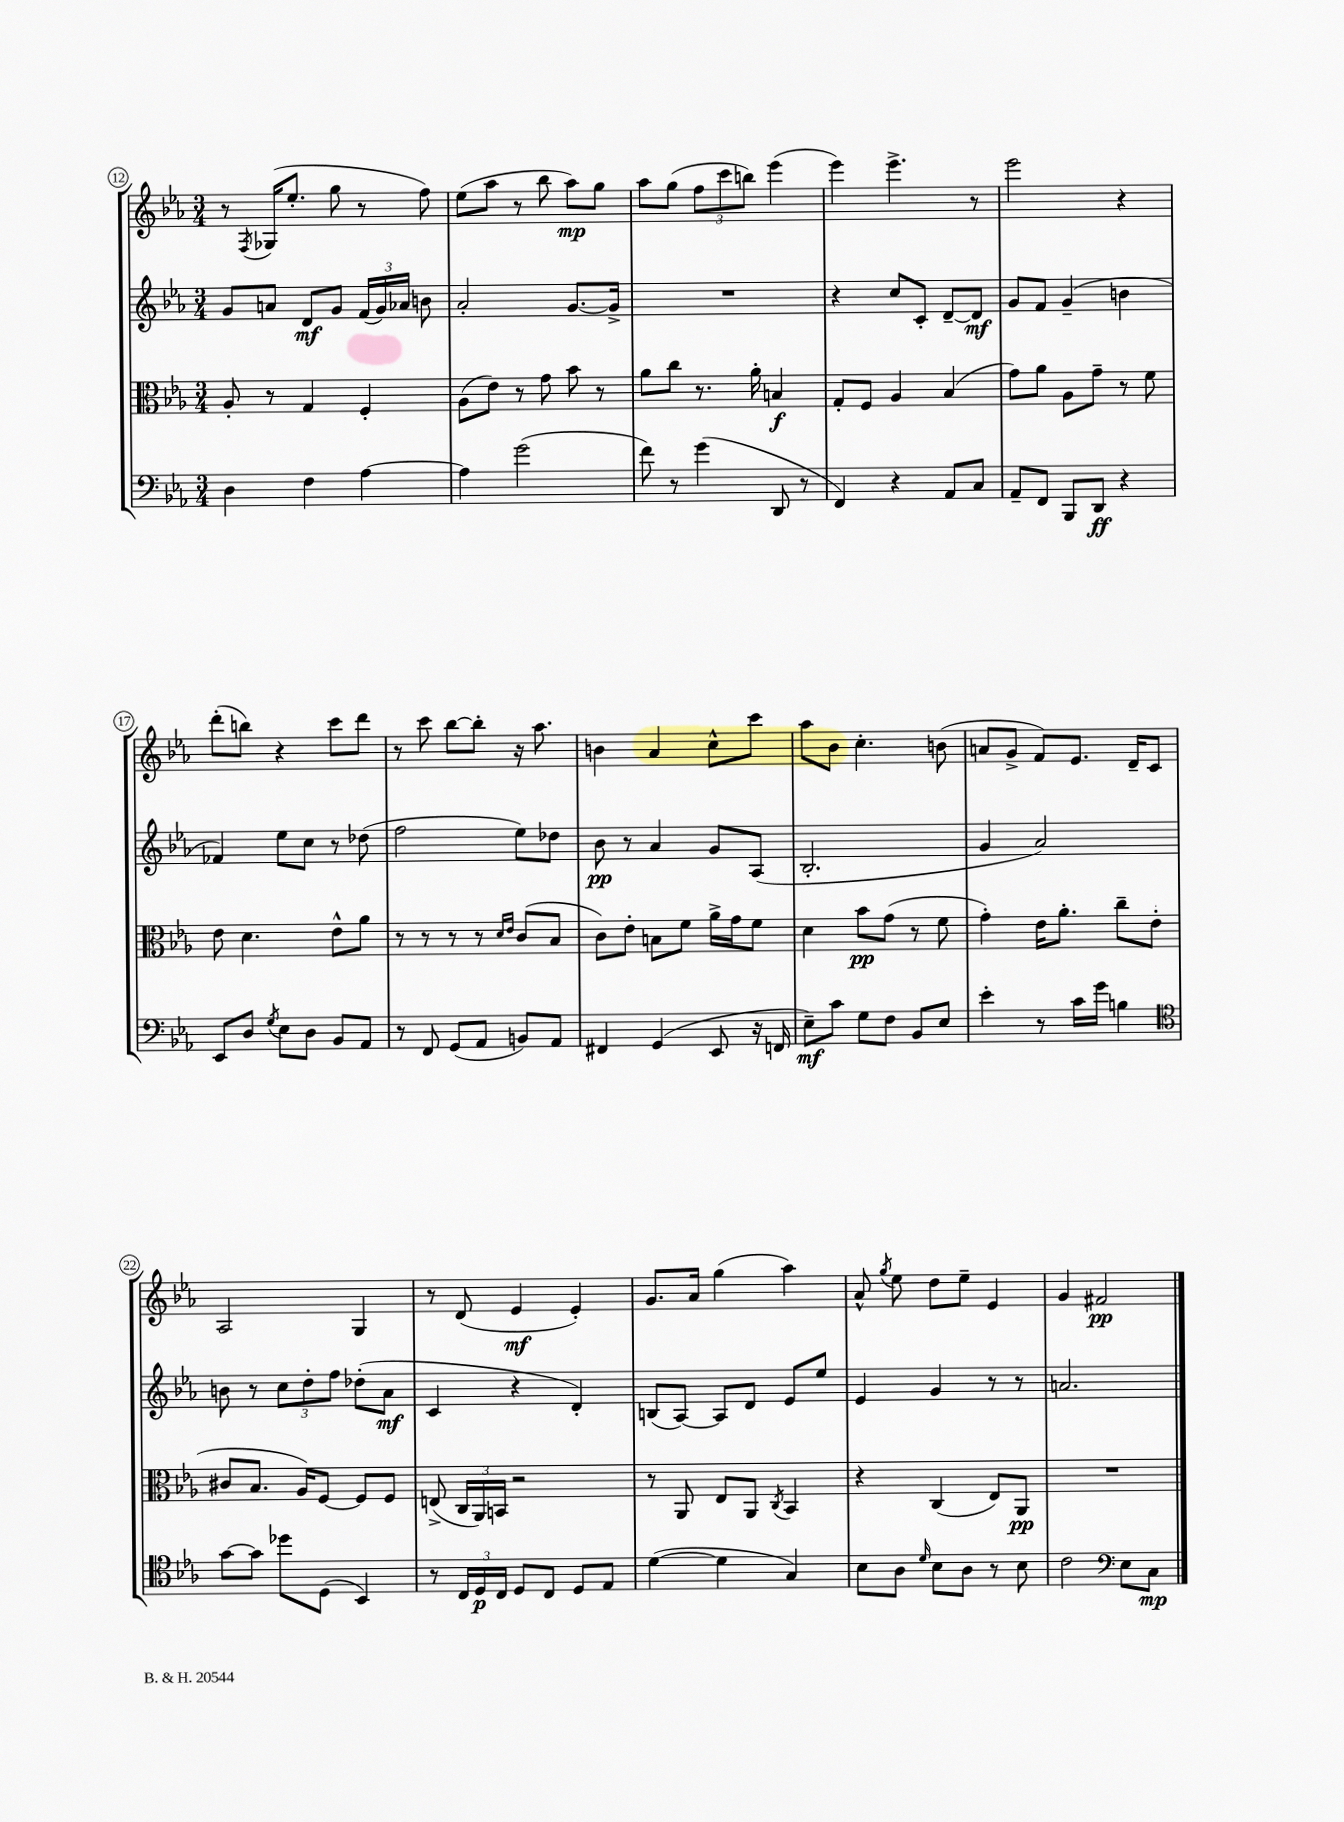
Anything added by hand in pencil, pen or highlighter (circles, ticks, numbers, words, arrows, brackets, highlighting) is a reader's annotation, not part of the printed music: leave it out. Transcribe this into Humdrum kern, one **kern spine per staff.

**kern	**kern	**kern	**kern
*staff4	*staff3	*staff2	*staff1
*clefF4	*clefC3	*clefG2	*clefG2
*k[b-e-a-]	*k[b-e-a-]	*k[b-e-a-]	*k[b-e-a-]
*M3/4	*M3/4	*M3/4	*M3/4
4D\	8A-'/	8g/L	8r
.	.	.	8qF/
.	8r	8a/J	(16G-/LK
.	.	.	8.ee-'/J
4F\	4G/	8d/L	.
.	.	8g/J	8gg\
[4A-\	4F'/	(24f/LL	8r
.	.	24g/)	.
.	.	24a-/JJ	.
.	.	8b\	8ff\)
=	=	=	=
4A-\]	(8A-\L	2a-'/	(8ee-\L
.	8e-\J)	.	8aa-\J
(2g\	8r	.	8r
.	8g\	.	8bb-\
.	8b-\	[8.g/L	8aa-\L)
.	8r	.	8gg\J
.	.	16g^/]Jk	.
=	=	=	=
8f\)	8a-\L	2.r	8aa-\L
8r	8cc\J	.	(8gg\J
(4g\	8.r	.	12ff\L
.	.	.	12ccc\
.	.	.	12bb\J)
.	16a-'\	.	.
8DD/	4B/	.	(4eee-\
8r	.	.	.
=	=	=	=
4FF/)	8G'/L	4r	4eee-\)
.	8F/J	.	.
4r	4A-/	8cc/L	4.eee-^\
.	.	8c'/J	.
8AA-/L	(4B-/	[8d~/L	.
8C/J	.	8d/]J	8r
=	=	=	=
8AA-~/L	8g\L)	8g/L	2eee-\
8FF/J	8a-\J	8f/J	.
8BBB-/L	8A-\L	(4g~/	.
8DD/J	8g~\J	.	.
4r	8r	4b\	4r
.	8f\	.	.
=	=	=	=
8EE-/L	8e-\	4f-/)	(8ddd'\L
8D/J	4.d\	.	8bb\J)
8qG/	.	.	.
8E-\L	.	8ee-\L	4r
8D\J	.	8cc\J	.
8BB-/L	8e-^^\L	8r	8ccc\L
8AA-/J	8a-\J	(8dd-\	8ddd\J
=	=	=	=
8r	8r	2ff\	8r
8FF/	8r	.	8ccc\
(8GG/L	8r	.	[8bb-\L
8AA-/J	8r	.	8bb-'\]J
.	16qqd/LL	.	.
.	16qqe-/JJ	.	.
8BB/L)	(8c/L	8ee-\L)	16r
.	.	.	8.aa-\
8AA-/J	8B-/J	8dd-\J	.
=	=	=	=
4FF#/	8c\L)	8b-\	4b\
.	8e-'\J	8r	.
(4GG/	8B\L	4a-/	4a-/
.	8f\J	.	.
8EE-/	16a-^\LL	8g/L	8cc^^\L
.	16g\J	.	.
16r	8f\J	(8A-/J	8ccc\J
16FF/	.	.	.
=	=	=	=
8E-~\L)	4d\	2.B-'/	8aa-\L
8c\J	.	.	8b-\J
8G\L	8b-\L	.	4.cc'\
8F\J	(8g\J	.	.
8BB-/L	8r	.	.
8E-/J	8f\	.	(8b\
=	=	=	=
4e-'\	4g'\)	4g/	8a/L
.	.	.	8g^/J
8r	16e-\LK	2a-/)	8f/L)
.	8.a-'\J	.	.
16c\LL	.	.	8.e-/J
16g\JJ	.	.	.
4B\	8cc~\L	.	.
.	.	.	16d~/LK
.	(8e-'\J	.	8c/J
=	=	=	=
*clefC4	*	*	*
[8g\L	8c#/L	8b\	2A-/
8g\]J	8.B-/J	8r	.
8dd-\L	.	12cc\L	.
.	16A-/LK)	.	.
.	.	12dd'\	.
(8D\J	[8F/J	.	.
.	.	12ff\J	.
4BB-/)	8F/]L	(8dd-'\L	4G/
.	8F/J	8a-\J	.
=	=	=	=
8r	(8E^/	4c/	8r
24C/LL	24C/LL	.	(8d/
24D/	24AA-/)	.	.
24C/JJ	24BB/JJ	.	.
8D/L	2r	4r	4e-/
8C/J	.	.	.
8D/L	.	4d'/)	4e-'/)
8E-/J	.	.	.
=	=	=	=
([4d\	8r	(8B/L	8.g/L
.	8AA-/	[8A-/J)	.
.	.	.	16a-/Jk
4d\]	8E-/L	8A-/]L	(4gg\
.	8AA-/J	8d/J	.
.	8qC/	.	.
4G/)	4BB-/	8e-/L	4aa-\)
.	.	8ee-/J	.
=	=	=	=
8B-\L	4r	4e-/	8a-^^/
.	.	.	8qgg/
8A-\J	.	.	8ee-\
16qqd/	.	.	.
8B-\L	(4C/	4g/	8dd\L
8A-\J	.	.	8ee-~\J
8r	8E-/L)	8r	4e-/
8B-\	8AA-/J	8r	.
=	=	=	=
2c\	2.r	2.a/	4g/
.	.	.	2f#/
*clefF4	*	*	*
8E-\L	.	.	.
8C\J	.	.	.
==	==	==	==
*-	*-	*-	*-
